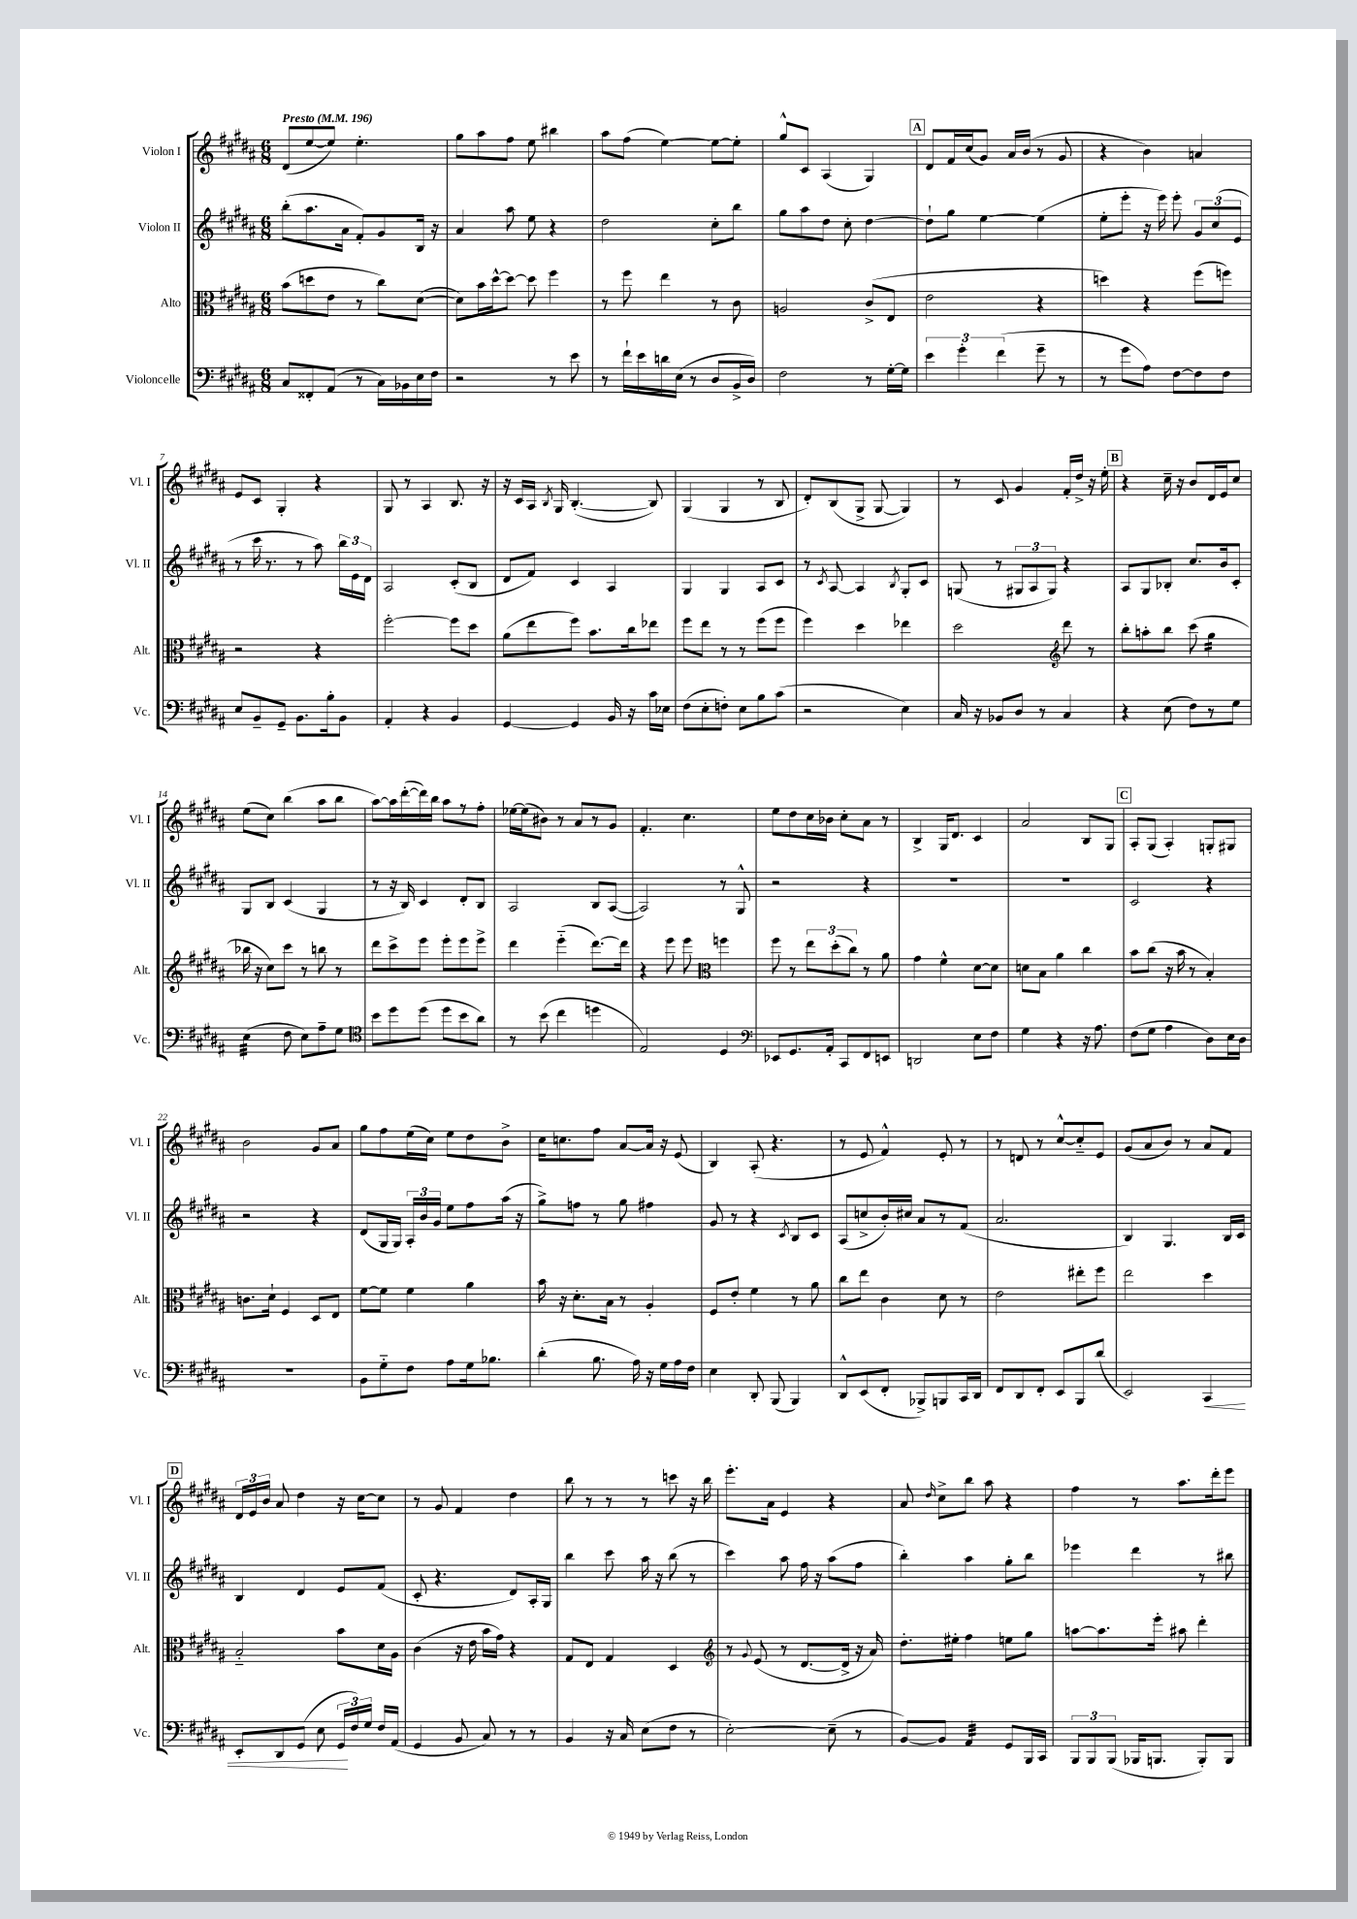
<<
\new StaffGroup <<
\new Staff = "s0" \with { instrumentName = "Violon I" shortInstrumentName = "Vl. I" } {
    \clef treble \key b \major \numericTimeSignature \time 6/8 \tempo "Presto" 4 = 196
    \autoBeamOff dis'8[( e''8~ e''8]) e''4.-. |
    gis''8[ ais''8 fis''8] e''8 bis''4 |
    ais''8[ fis''8]( e''4~) e''8[~ e''8]-. |
    gis''8[-^ cis'8] ais4( gis4) |
    \mark \markup { \box "A" } dis'8[ fis'16 cis''16( gis'8]) ais'16[ b'16]( r8 gis'8 |
    r4 b'4) a'4 |
    e'8[ cis'8] gis4-. r4 |
    gis8 r8 ais4 b8. r16 |
    r16 cis'16[ ais16] \acciaccatura { b8 } gis16 b4.~-.( b8) |
    gis4( gis4 r8 b8 |
    dis'8[-.) b8( gis8]-> gis8~ gis4) |
    r8 cis'8 gis'4 fis'16[-. dis''16]-> r16 e''16-. |
    \mark \markup { \box "B" } r4 cis''16-- r16 b'8[ dis'16 e'16 cis''8] |
    e''8[( cis''8]) b''4( ais''8[ b''8] |
    ais''8[~) ais''16 dis'''16~-.( dis'''16) b''16] ais''8[ r8 fis''8]-. |
    ees''16[~ ees''16( bis'8]) r8 ais'8[ r8 gis'8] |
    fis'4.-. cis''4. |
    e''8[ dis''8 cis''16 bes'16] cis''8[-. ais'8] r8 |
    b4-> gis16[ dis'8.] cis'4 |
    ais'2 b8[ gis8] |
    \mark \markup { \box "C" } ais8[-. gis8]( ais4-.) g8[-. gis8] |
    b'2 gis'8[ ais'8] |
    gis''8[ fis''8 e''16( cis''16]) e''8[ dis''8 b'8]-> |
    cis''16[ c''8. fis''8] ais'8[~ ais'16] r16 e'8( |
    b4) ais8-.( r4. |
    r8 e'8 fis'4-^) e'8-. r8 |
    r8 d'8 r8 cis''8[~-^ cis''8-_ e'8] |
    gis'8[( ais'8 b'8]) r8 ais'8[ fis'8] |
    \mark \markup { \box "D" } \tuplet 3/2 { dis'16[ e'16 b'16] } ais'8 dis''4 r16 cis''16[~ cis''8] |
    r8 gis'8 fis'4 dis''4 |
    b''8 r8 r8 r8 c'''8 r16 b''16 |
    e'''8.[-. ais'16] e'4 r4 |
    ais'8 \grace { dis''16 } cis''8[-> b''8] ais''8 r4 |
    fis''4 r8 ais''8.[ dis'''16-. e'''8] \bar "|." |
}
\new Staff = "s1" \with { instrumentName = "Violon II" shortInstrumentName = "Vl. II" } {
    \clef treble \key b \major \numericTimeSignature \time 6/8
    \autoBeamOff b''8[-.( ais''8. ais'16] fis'8[-.) gis'8 b16] r16 |
    ais'4 ais''8 e''8 r4 |
    dis''2 cis''8[-. b''8] |
    gis''8[ ais''8 dis''8] cis''8-. dis''4~ |
    \mark \markup { \box "A" } dis''8[-! gis''8] e''4~ e''4( |
    e''8[-. e'''8]-. r16 e'''16) e'''8-. \tuplet 3/2 { gis'8[ cis''8( e'8] } |
    r8 cis'''16 r8. r8 ais''8) \tuplet 3/2 { b''16[ e'16 dis'16] } |
    ais2 cis'8[-.( b8] |
    dis'8[ fis'8]) cis'4 ais4 |
    gis4 gis4 ais8[ cis'8] |
    r8 \acciaccatura { cis'8 } ais8~ ais4 \acciaccatura { b8 } gis8[-. cis'8] |
    g8( r8 \tuplet 3/2 { gis8[ ais8 gis8]) } r4 |
    \mark \markup { \box "B" } ais8[ gis8 bes8]-. cis''8.[ b'16 cis'8]-. |
    gis8[ b8] cis'4( gis4 |
    r8 r16 b16) cis'4 dis'8[-. b8] |
    ais2 b8[ ais8]~( |
    ais2) r8 gis8-^ |
    r2 r4 |
    R2. |
    R2. |
    \mark \markup { \box "C" } cis'2 r4 |
    r2 r4 |
    dis'8[( gis16 gis16]) \tuplet 3/2 { ais16[-. b'16 gis'16] } e''8[ fis''8 ais''16]( r16 |
    gis''8[->) f''8] r8 gis''8 fis''4 |
    gis'8 r8 r4 \acciaccatura { cis'8 } b8[ cis'8] |
    ais8[( c''8-> b'16-.) cis''16] ais'8[ r8 fis'8]( |
    ais'2. |
    b4) gis4. b16[ cis'16] |
    \mark \markup { \box "D" } b4 dis'4 e'8[ fis'8]( |
    cis'8-. r4. dis'8[) ais16-. gis16] |
    b''4 cis'''8 ais''16 r16 b''8( r8 |
    cis'''4) ais''8 fis''16 r16 ais''8[( fis''8] |
    b''4-.) ais''4 gis''8[-. b''8] |
    ees'''4 dis'''4 r8 bis''8 \bar "|." |
}
\new Staff = "s2" \with { instrumentName = "Alto" shortInstrumentName = "Alt." } {
    \clef alto \key b \major \numericTimeSignature \time 6/8
    \autoBeamOff b'8[( d''8 e'8] r8 cis''8[) dis'8]~( |
    dis'8[) b'16 dis''16~-^ dis''8]~ dis''8 fis''4 |
    r8 fis''8 e''4 r8 cis'8 |
    a2 cis'8[->( e8] |
    \mark \markup { \box "A" } e'2 r4 |
    d''4) r4 fis''8[( f''8]) |
    r2 r4 |
    fis''2~-. fis''8[ dis''8] |
    ais'8[( e''8 fis''8]) b'8.[ cis''16 ees''8] |
    fis''8[ e''8] r8 r8 fis''8[( fis''8] |
    fis''4) dis''4 ees''4 |
    dis''2 \clef treble dis'''8 r8 |
    \mark \markup { \box "B" } b''8[-. a''8-. b''8] cis'''8( gis''4:16 |
    bes''16 r16 cis''8[) cis'''8] r8 b''8 r8 |
    dis'''8[ cis'''8-> e'''8] e'''8[-. e'''8 e'''8]-> |
    dis'''4 e'''4-_( dis'''8.[~) dis'''16] |
    r4 e'''8 e'''8 \clef alto f''4 |
    fis''8 r8 \tuplet 3/2 { e''8[ dis''8-.( cis''8]) } r8 ais'8 |
    gis'4 fis'4-^ dis'8[~ dis'8] |
    d'8[ b8] ais'4 cis''4 |
    \mark \markup { \box "C" } b'8[ cis''8]( r16 b'16 r8 b4-.) |
    c'8.[ dis'16]-! fis4 dis8[ e8] |
    fis'8[~ fis'8] fis'4 ais'4 |
    b'16 r16 dis'8.[-. b16] r8 ais4-. |
    fis8[ e'8]-. fis'4 r8 ais'8 |
    cis''8[ e''8] cis'4 dis'8 r8 |
    e'2 eis''8[-. fis''8] |
    e''2 dis''4 |
    \mark \markup { \box "D" } b2-_ b'8[ dis'16 ais16] |
    cis'4( r16 e'16 b'16[ gis'16]) r4 |
    gis8[ e8] gis4 dis4 |
    \clef treble r8 \appoggiatura { gis'8 } e'8( r8 dis'8.[~ dis'16]-> r16 ais'16) |
    dis''8.[-. eis''16]-. fis''4 e''8[ gis''8] |
    a''8[~ a''8. e'''16]-. ais''8 dis'''4-. \bar "|." |
}
\new Staff = "s3" \with { instrumentName = "Violoncelle" shortInstrumentName = "Vc." } {
    \clef bass \key b \major \numericTimeSignature \time 6/8
    \autoBeamOff cis8[ fisis,8-. ais,8]( r8 cis16[) bes,16 e16 fis16] |
    r2 r8 e'8 |
    r8 fis'16[-! e'16 d'16 e16]( r8 dis8[ b,16-> dis16]) |
    fis2 r8 gis16[~-. gis16] |
    \mark \markup { \box "A" } \tuplet 3/2 { e'4 gis'4-. fis'4( } gis'8-- r8 |
    r8 gis'8[ ais8]) fis8[~ fis8 fis8] |
    e8[ b,8-- gis,8]-- b,8.[ b16-. b,8] |
    ais,4-. r4 b,4 |
    gis,4~ gis,4 b,16 r16 cis'16[ ees16] |
    fis8[( e8-. f8]-.) e8[ b8 cis'8]( |
    r2 e4) |
    cis16 r16 bes,8[ dis8] r8 cis4 |
    \mark \markup { \box "B" } r4 e8( fis8[) r8 gis8] |
    e4:32( fis8 e8[) ais8-- gis8] |
    \clef tenor b'8[ dis''8 dis''8]( dis''8[ b'8 ais'8]) |
    r8 b'8( cis''4 d''4 |
    e2) dis4 |
    \clef bass ees,8[ gis,8. ais,16]-. cis,8[ fis,8 e,8] |
    d,2 e8[ fis8] |
    gis4 r4 r16 ais8. |
    \mark \markup { \box "C" } fis8[( gis8] ais4 dis8[) e16 dis16] |
    R2. |
    b,8[ gis8-_ fis8] ais8[ gis16 bes8.] |
    dis'4-.( b8. ais16) r16 gis16[ ais16 fis16] |
    e4 dis,8-. b,,8( b,,4) |
    dis,8[-^ e,8( fis,8]-. bes,,8[->) b,,8 cis,16 dis,16] |
    fis,8[ dis,8 fis,8]-. e,8[ b,,8 dis'8]( |
    e,2) cis,4\< |
    \mark \markup { \box "D" } e,8[-. dis,8 gis,8]( e8 \tuplet 3/2 { gis,16[\! fis16) gis16] } fis16[ ais,16]( |
    gis,4 b,8 cis8) r8 r8 |
    b,4 r16 cis16 e8[( fis8] r8 |
    e2~-.) e8--( r8 |
    b,8[~) b,8] ais,4:32 gis,8[ b,,16 cis,16] |
    \tuplet 3/2 { b,,8[ b,,8 b,,8]( } bes,,16[ b,,8.] b,,8[-.) b,,8] \bar "|." |
}
>>
>>
